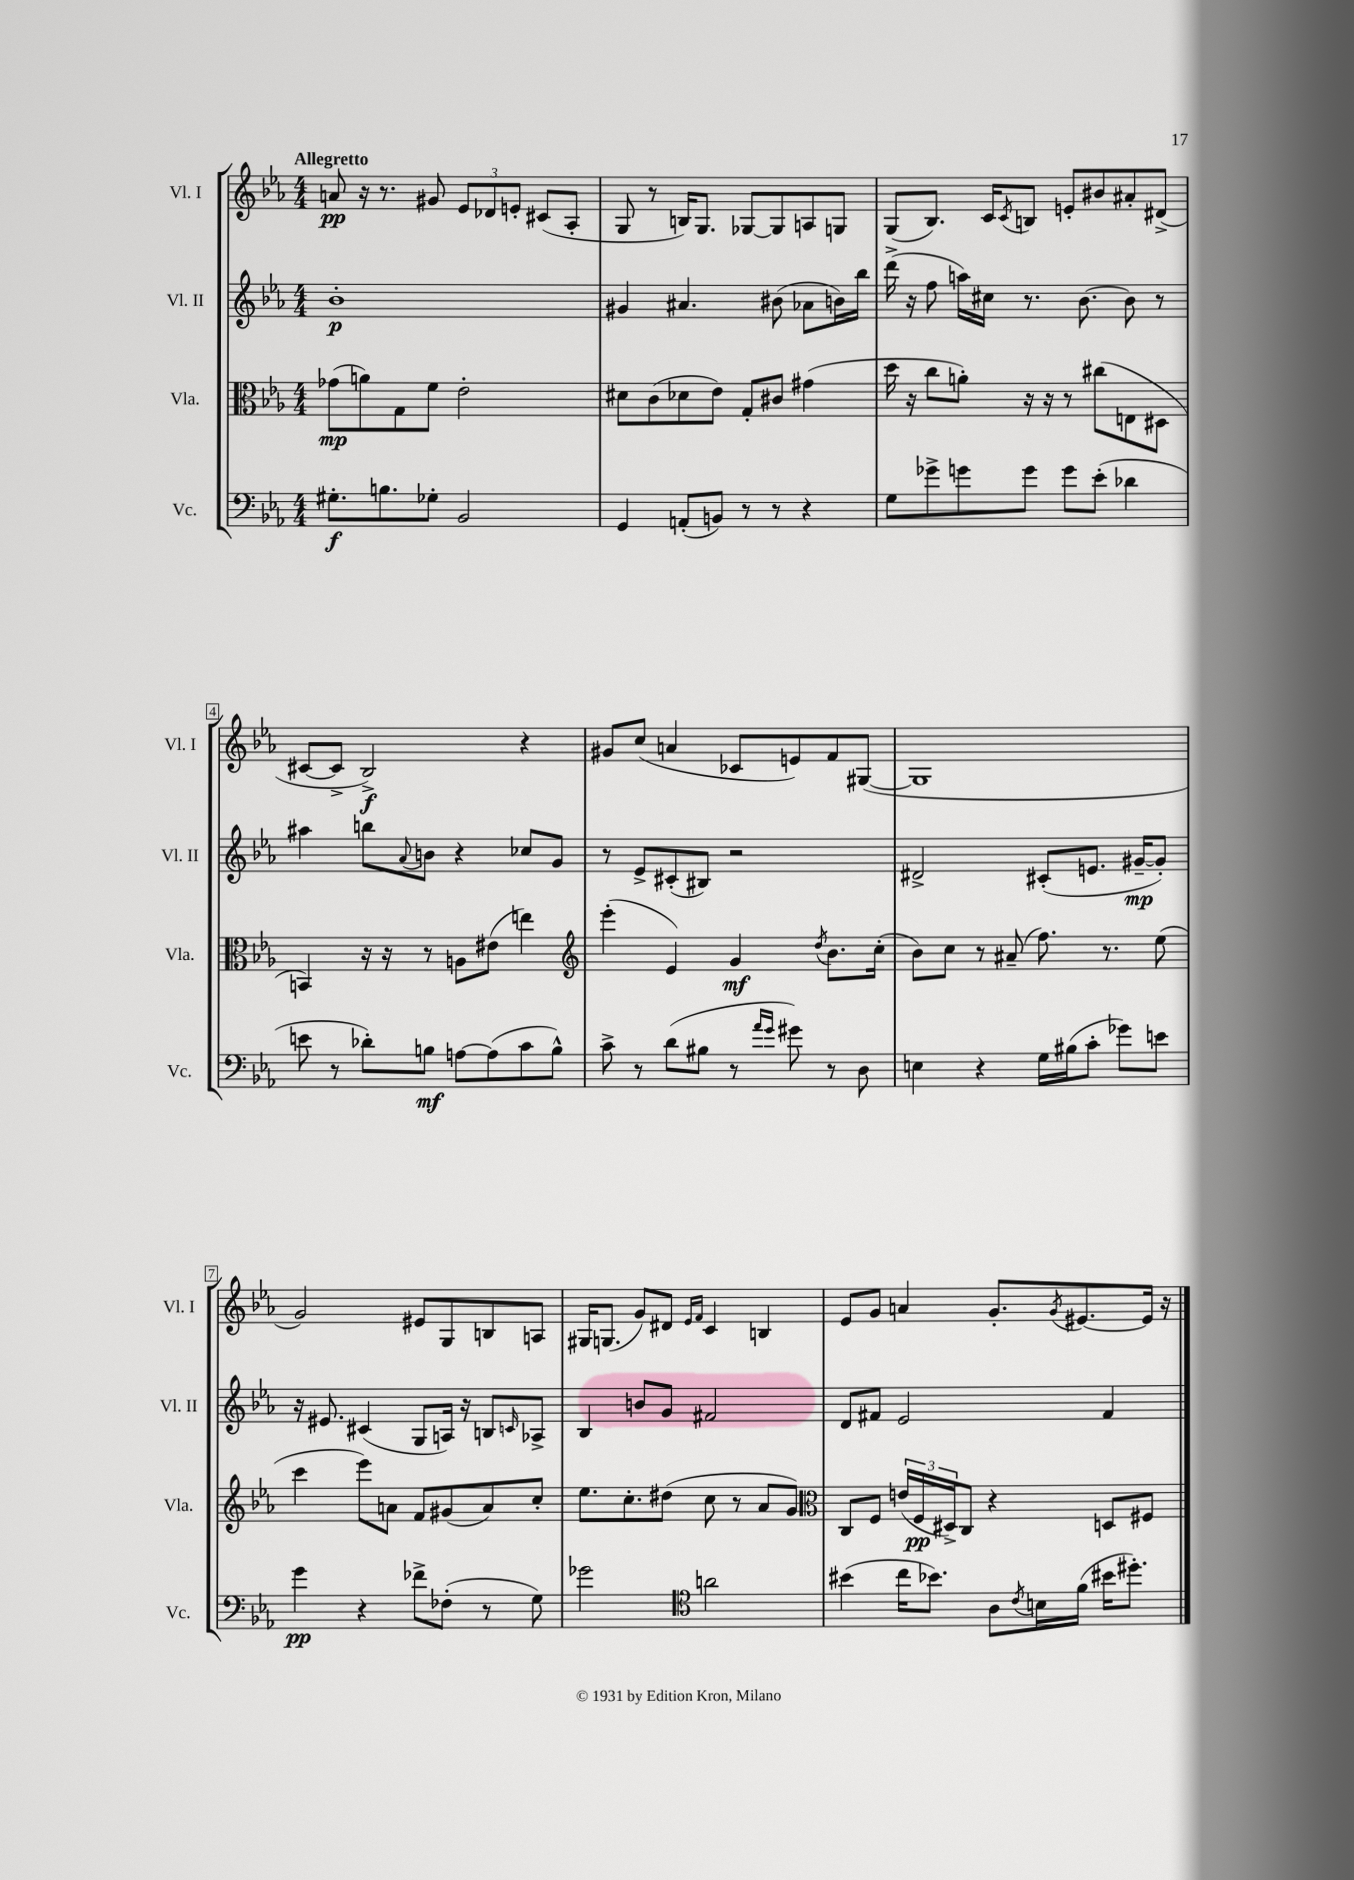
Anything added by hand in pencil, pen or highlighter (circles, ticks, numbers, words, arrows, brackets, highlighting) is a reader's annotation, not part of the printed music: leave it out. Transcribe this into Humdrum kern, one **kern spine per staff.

**kern	**kern	**kern	**kern
*staff4	*staff3	*staff2	*staff1
*clefF4	*clefC3	*clefG2	*clefG2
*k[b-e-a-]	*k[b-e-a-]	*k[b-e-a-]	*k[b-e-a-]
*M4/4	*M4/4	*M4/4	*M4/4
8.G#'	(8g-	1b-'	8a
.	8a)	.	16r
8.B	.	.	8.r
.	8G	.	.
8G-'	8f	.	8g#
2BB-	2e-'	.	12e-
.	.	.	12d-
.	.	.	12e'
.	.	.	(8c#
.	.	.	8A-'
=	=	=	=
4GG	8d#	4g#	8G
.	(8c	.	8r
(8AA'	8d-	4.a#	16B)
.	.	.	8.G
8BB)	8e-)	.	.
8r	8G'	.	[8G-
8r	8c#	(8b#	8G-]
4r	(4g#	8a-	8A
.	.	16b)	8G
.	.	16bb-	.
=	=	=	=
8G	16dd	(16ddd^	(8G
.	16r	16r	.
8g-^	8cc	8ff	8.B-)
8g	8a')	16aa)	.
.	.	16cc#	16c
.	.	.	8qc
8g	16r	8.r	8B
.	16r	.	.
8g	8r	.	8e'
.	.	[8.b-	.
(8e-'	(8cc#	.	8b#
4d-	8E	8b-]	8a#'
.	8D#	8r	(8d#^
=	=	=	=
8e	4BB)	4aa#	[8c#
8r	.	.	8c#^]
8d-')	16r	8bb	2B-^)
.	16r	.	.
.	.	8qqa-	.
8B	8r	8b	.
[8A	8A	4r	.
(8A]	(8e#	.	.
8c	4ee)	8cc-	4r
8B^^)	.	8g	.
=	=	=	=
*	*clefG2	*	*
8c^	(4eee-'	8r	8g#
8r	.	8e-^	(8cc
(8d	4e-)	(8c#'	4a
8B#	.	8B#)	.
8r	4g	2r	8c-
16qqa-	.	.	.
16qqg	.	.	.
8g#)	.	.	8e)
.	8qdd	.	.
8r	8.b-	.	8f
8D	.	.	([8G#
.	(16cc'	.	.
=	=	=	=
4E	8b-)	2d#^	1G#]
.	8cc	.	.
4r	8r	.	.
.	(8a#~	.	.
16G	8.ff)	(8c#'	.
(16B#	.	.	.
8c'	.	8.e	.
.	8.r	.	.
8g-)	.	.	.
.	.	[16g#~	.
8e	(8ee-	8g#'])	.
=	=	=	=
4g	4ccc	16r	2g)
.	.	8.e#	.
4r	8eee-)	(4c#	.
.	8a	.	.
8f-^	8f	8G	8e#
(8F-'	(8g#	16A)	8G
.	.	16r	.
8r	8a)	8B	8B
.	.	16qqc	.
8G)	8cc'	8A-^	8A
=	=	=	=
2g-	8.ee-	4B-	16G#
.	.	.	(8.G
.	8.cc'	.	.
.	.	8b	8g)
.	(8dd#	8g	8d#
*clefC4	*	*	*
.	.	.	16qqe-
.	.	.	16qqf
2a	8cc	2f#	4c
.	8r	.	.
.	8a-	.	4B
.	8g)	.	.
=	=	=	=
*	*clefC3	*	*
(4b#	8C	8d	8e-
.	8F	8f#	8g
16cc	(24e	2e-	4a
.	24F	.	.
8.b-)	.	.	.
.	24D#^)	.	.
.	8C	.	.
8A-	4r	.	8.g'
8qc	.	.	.
16B	.	.	.
.	.	.	8qg
(16f	.	.	[8.e#
16b#	8D	4f#	.
8.dd#')	.	.	.
.	8F#	.	16e#]
.	.	.	16r
==	==	==	==
*-	*-	*-	*-
